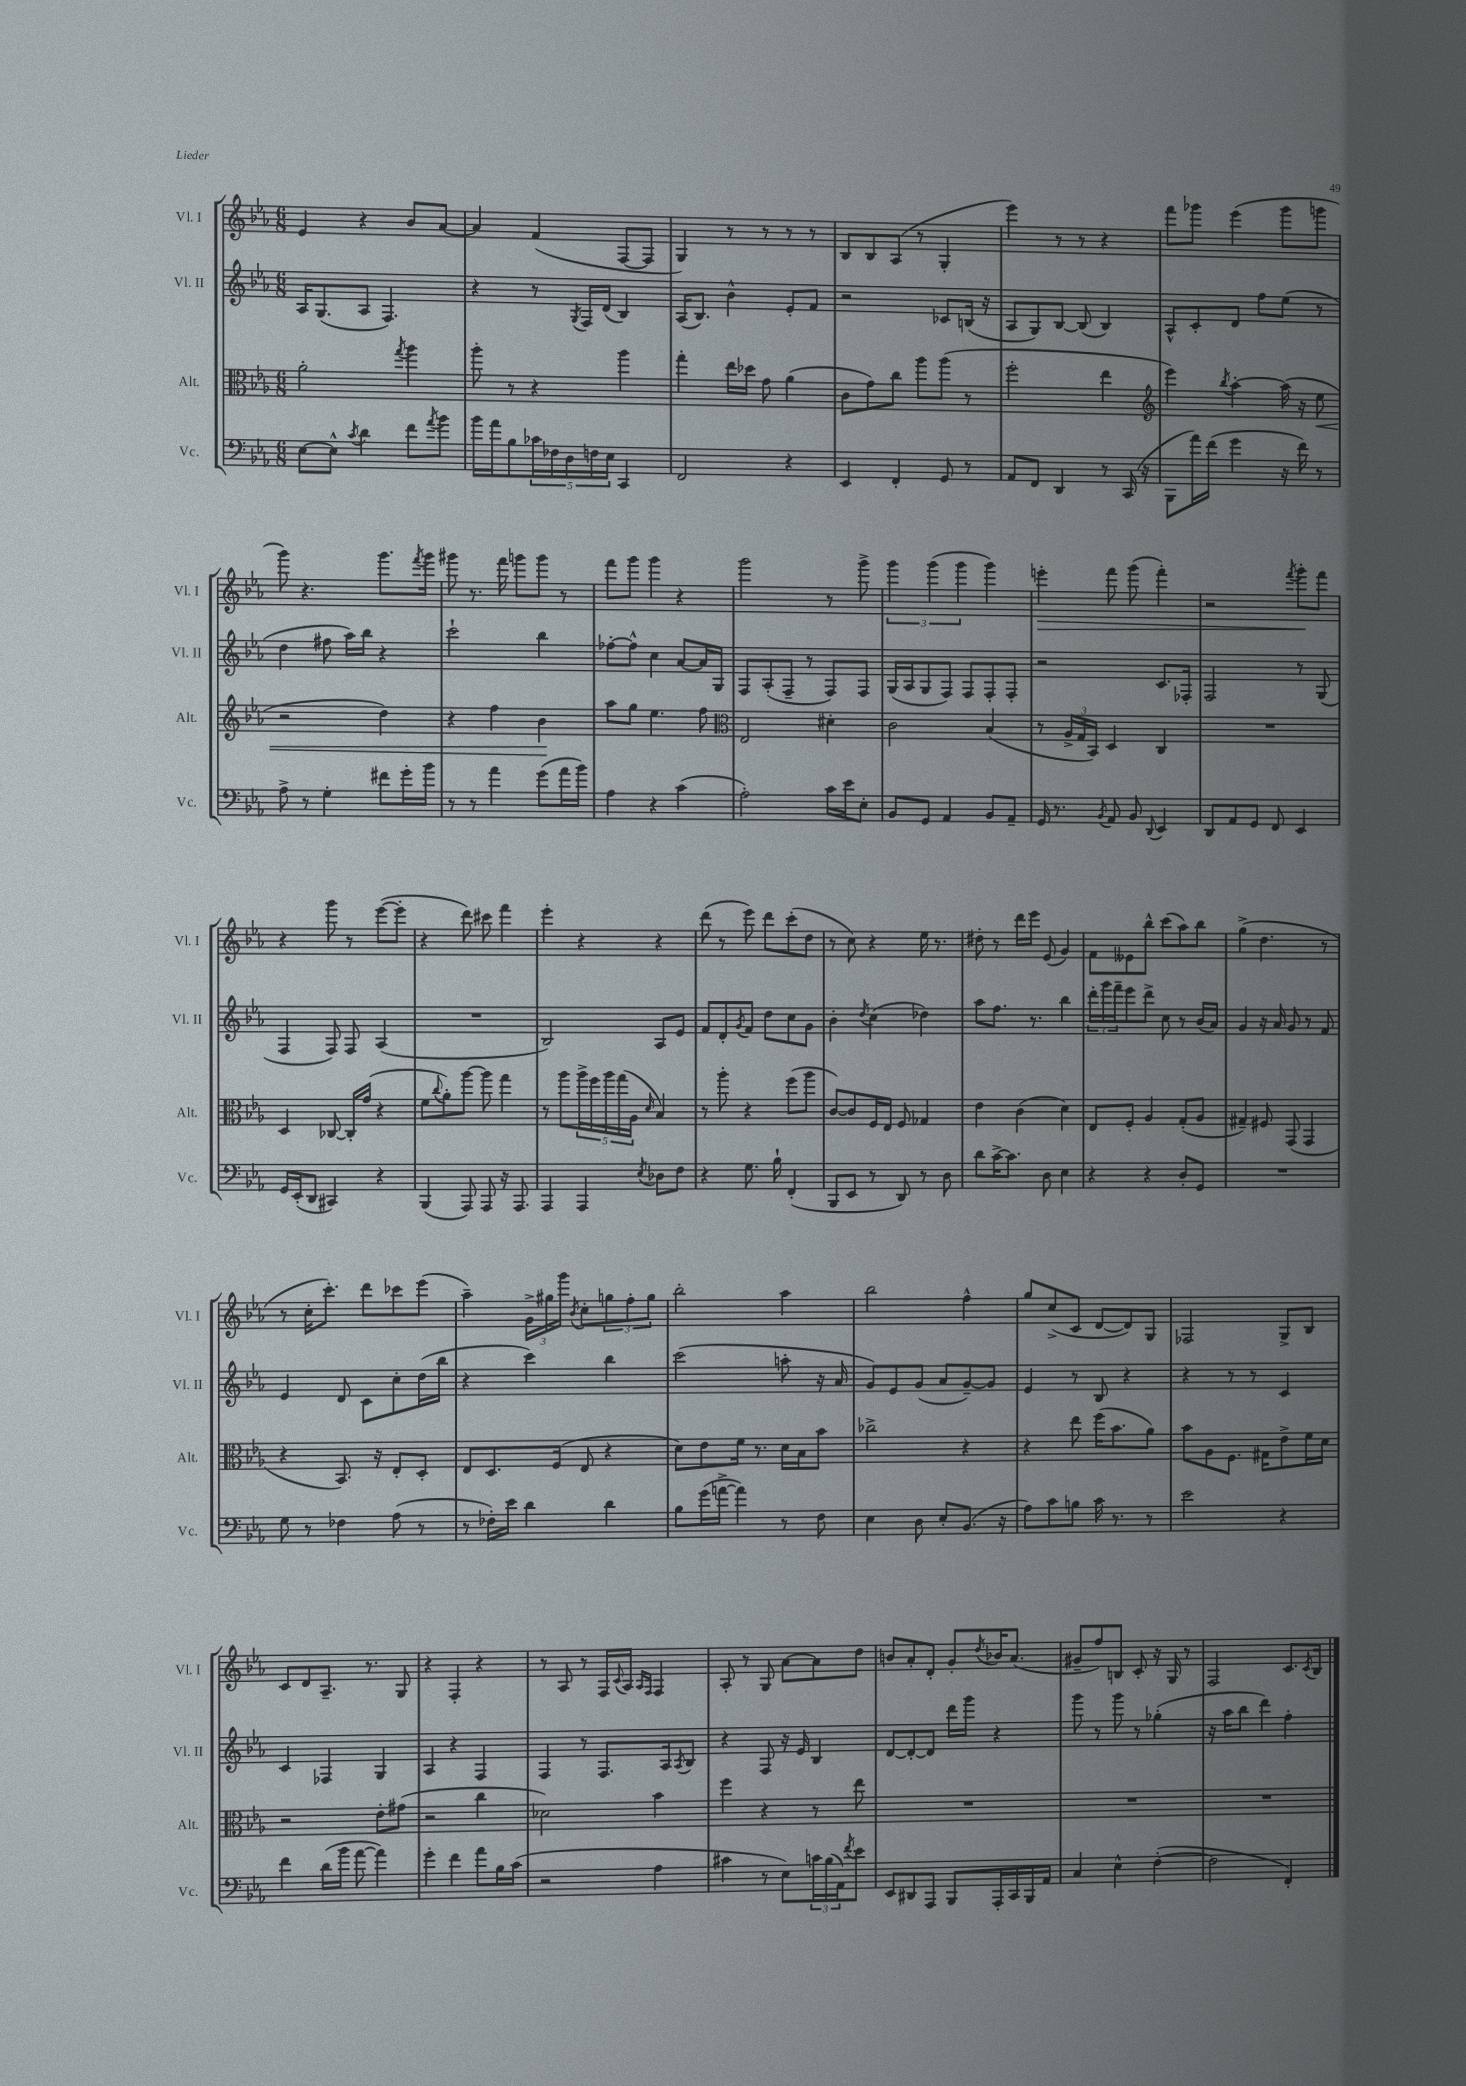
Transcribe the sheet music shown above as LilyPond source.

<<
\new StaffGroup <<
\new Staff = "s0" \with { instrumentName = "Vl. I" shortInstrumentName = "Vl. I" } {
    \clef treble \key ees \major \numericTimeSignature \time 6/8
    ees'4 r4 bes'8 aes'8~ |
    aes'4 f'4( f8~ f8 |
    g4) r8 r8 r8 r8 |
    bes8 bes8 aes8( r8 g4-. |
    ees'''4) r8 r8 r4 |
    f'''8 ges'''8 ees'''4( ges'''8 g'''8 |
    g'''8) r4. g'''8. \acciaccatura { f'''8 } g'''16 |
    gis'''8 r8. f'''16 g'''8 g'''8 r8 |
    f'''8 g'''8 g'''4 r4 |
    g'''2 r8 g'''8-> |
    \tuplet 3/2 { g'''4 g'''4( g'''4 } g'''4) |
    e'''4-.\> f'''8 g'''8( f'''4-.) |
    r2 \acciaccatura { f'''8 } g'''8-.\! f'''8 |
    r4 g'''8 r8 ees'''8~( ees'''8-. |
    r4 d'''8) cis'''8 f'''4 |
    ees'''4-. r4 r4 |
    d'''8( r8 ees'''8) d'''8 c'''8-.( d''8 |
    r8 c''8) r4 ees''16 r8. |
    dis''8-. r8 d'''16 ees'''16 ees'8( g'4) |
    f'8 eeses'8 bes''8-^ c'''8( aes''8) bes''8 |
    g''4->( d''4. r8 |
    r8 c''16-. c'''8.-.) d'''8 ces'''8 ees'''8( |
    aes''4--) \tuplet 3/2 { g'16-> gis''16 g'''16 } \acciaccatura { bes'8 } c''8-. \tuplet 3/2 { g''8 f''8-. g''8 } |
    bes''2-. aes''4 |
    bes''2 f''4-^ |
    g''8 c''8->( c'8 d'8~ d'8) g8 |
    fes2 g8-> bes8 |
    c'8 d'8 aes8.-- r8. g8 |
    r4 f4-. r4 |
    r8 aes8 r8 f16 \appoggiatura { c'8 } aes16 \grace { aes16 f16 } f4 |
    aes8-. r8 g8 aes'8~ aes'8 d''8 |
    b'8 aes'8-. d'8-. g'8-. \acciaccatura { d''8 } bes'16 aes'8.( |
    gis'8-- f''8) b8 c'8-. r16 g16 r8 |
    f2 c'8. \acciaccatura { c'8 } bes16 \bar "|." |
}
\new Staff = "s1" \with { instrumentName = "Vl. II" shortInstrumentName = "Vl. II" } {
    \clef treble \key ees \major \numericTimeSignature \time 6/8
    aes16 g8.( aes8 f4.) |
    r4 r8 \acciaccatura { g8 } f16 d'16( bes4) |
    aes16( bes8.) bes'4-^ ees'8-. f'8 |
    r2 ces'8 b16( r16 |
    aes8 g8) bes8~ bes8( bes4) |
    aes8-^ c'8-. d'8 f''8 ees''8( r8 |
    d''4 fis''8 aes''16) bes''16 r4 |
    c'''2-! bes''4 |
    fes''8~-. fes''8-^ c''4 aes'8~ aes'16 g16 |
    f8 aes8-.( f8-- r8 f8) f8 |
    g16( aes16 g8 f8) f8 f8-. f8-. |
    r2 c'8. fes16-. |
    f2 r8 g8( |
    f4 f8) f8 aes4( |
    R2. |
    bes2) aes8 ees'8 |
    f'8 d'8-. \acciaccatura { g'8 } f'8 d''8 c''8 g'8 |
    bes'4-. \acciaccatura { d''8 } c''4( des''4) |
    aes''8 f''8. r8. bes''4 |
    \tuplet 3/2 { d'''16-. g'''16 f'''16-- } ees'''8 d'''8-> c''8 r8 bes'16( aes'16) |
    g'4 r16 aes'16 g'8 r8 f'8 |
    ees'4 d'8 c'8 c''8-. d''16( bes''16 |
    r4 c'''4) bes''4 |
    c'''2( a''8-. r16 aes'16 |
    g'8) ees'8 g'8( aes'8 g'8~--) g'8 |
    ees'4 r8 bes8 r4 |
    r4 r8 r8 c'4 |
    c'4 fes4 g4 |
    aes4 r4 f4 |
    f4 r8 f8. aes16 \acciaccatura { aes8 } bes8 |
    r4 f8 r16 ees'16 bes4 |
    d'8~ d'8~-. d'8 d'''16 g'''16 r4 |
    g'''8 r8 g'''8 r8 ges''4-.( |
    r16 aes''16 bes''8 d'''4) f''4-. \bar "|." |
}
\new Staff = "s2" \with { instrumentName = "Alt." shortInstrumentName = "Alt." } {
    \clef alto \key ees \major \numericTimeSignature \time 6/8
    aes'2-. \acciaccatura { g''8 } aes''4 |
    aes''8-. r8 r4 aes''4 |
    g''4-. ees''16 des''16 g'8 aes'4( |
    c'8 g'8) c''8 aes''8 aes''8( r8 |
    f''2-. ees''4 |
    \clef treble ees'''4) \acciaccatura { bes''8 } aes''4~-. aes''16( r16 ees''8\< |
    r2 d''4) |
    r4 f''4 bes'4\! |
    aes''8 g''8 ees''4. f''8 |
    \clef alto ees2 dis'4-. |
    c'2 bes4( |
    r8 \tuplet 3/2 { aes16-> g16 bes,16) } d4 c4 |
    R2. |
    d4 ces8~ ces16-. g'16( r4 |
    f'8 \appoggiatura { c''8 } aes'8-.) aes''8~ aes''8 g''4 |
    r8 aes''8 \tuplet 5/4 { aes''16-> f''16 aes''16 g''16( aes16 } \grace { d'16 } bes4) |
    r8 aes''8-. r4 f''8( aes''8 |
    c'8~) c'8 f16 ees16 f8 ges4 |
    ees'4 c'4( d'4) |
    ees8 f8-. aes4 g8-.( aes8 |
    gis4--) fis8 g,8( g,4 |
    r4 bes,8.) r16 ees8-. d8-. |
    ees8 d8. f16( ees8 r4 |
    d'8) ees'8 f'16 r8. d'16 bes16 bes'8 |
    ces''2-> r4 |
    r4 ees''8 f''16( bes'8. aes'8) |
    bes'8 aes8 f8. gis16 ees'8-> f'16 d'16 |
    r2 ees'8-. gis'8( |
    r2 c''4 |
    des'2) bes'4 |
    f''4 r4 r8 ees''8 |
    R2. |
    R2. |
    R2. \bar "|." |
}
\new Staff = "s3" \with { instrumentName = "Vc." shortInstrumentName = "Vc." } {
    \clef bass \key ees \major \numericTimeSignature \time 6/8
    ees8~ ees8-^ \acciaccatura { c'8 } d'4 f'8 \acciaccatura { aes'8 } bes'8 |
    bes'16 aes'16 bes8 \tuplet 5/4 { ces'16 fes16 d16 f16 ees16 } c,4 |
    f,2 r4 |
    ees,4 f,4-. g,8 r8 |
    aes,8 f,8 d,4 r8 c,16( r16 |
    bes,,8 aes'16) f'16( g'4 r16 f'16) r8 |
    aes8-> r8 g4-. fis'8 g'16-. bes'16 |
    r8 r8 aes'4 g'8( aes'16 bes'16) |
    aes4 r4 c'4( |
    aes2-.) c'16 ees'16 ees8-. |
    bes,8 g,8 aes,4 bes,8 aes,8-- |
    g,16 r8. \acciaccatura { bes,8 } aes,8 bes,8 \appoggiatura { d,8 } ees,4 |
    d,8 aes,8 g,8 f,8 ees,4 |
    g,16 ees,16-.( d,8 cis,4) r4 |
    bes,,4( aes,,8) aes,,8 r16 aes,,8. |
    aes,,4 aes,,4 \acciaccatura { ees8 } des8 f8 |
    r4 g8. bes16-! f,4-.( |
    bes,,8 ees,8 r8 d,8) r8 d8 |
    d'8 c'16~-> c'8. d8 ees4 |
    r4 r4 d8-. g,8 |
    R2. |
    g8 r8 fes4 aes8( r8 |
    r8 fes16-.) ees'16 d'4 d'4 |
    bes8 g'16( a'16~-> a'4) r8 f8 |
    ees4 d8 ees8-. bes,8.( r16 |
    aes8) c'8 b8 c'16 r8. r8 |
    ees'2 r4 |
    f'4 d'16( bes'16 aes'8~ aes'4) |
    g'4-. f'4 aes'8 bes16 c'16( |
    r2 aes4 |
    cis'4 r8 ees8) \tuplet 3/2 { c'16 bes16( aes,16) } \acciaccatura { f'8 } ees'8 |
    ees,8 dis,8 aes,,8 bes,,8 aes,,16-. c,16 bes,,16 aes,16 |
    c4 ees4-^ f4~-.( |
    f2 f,4-.) \bar "|." |
}
>>
>>
\layout { \context { \Score \remove "Bar_number_engraver" } }
